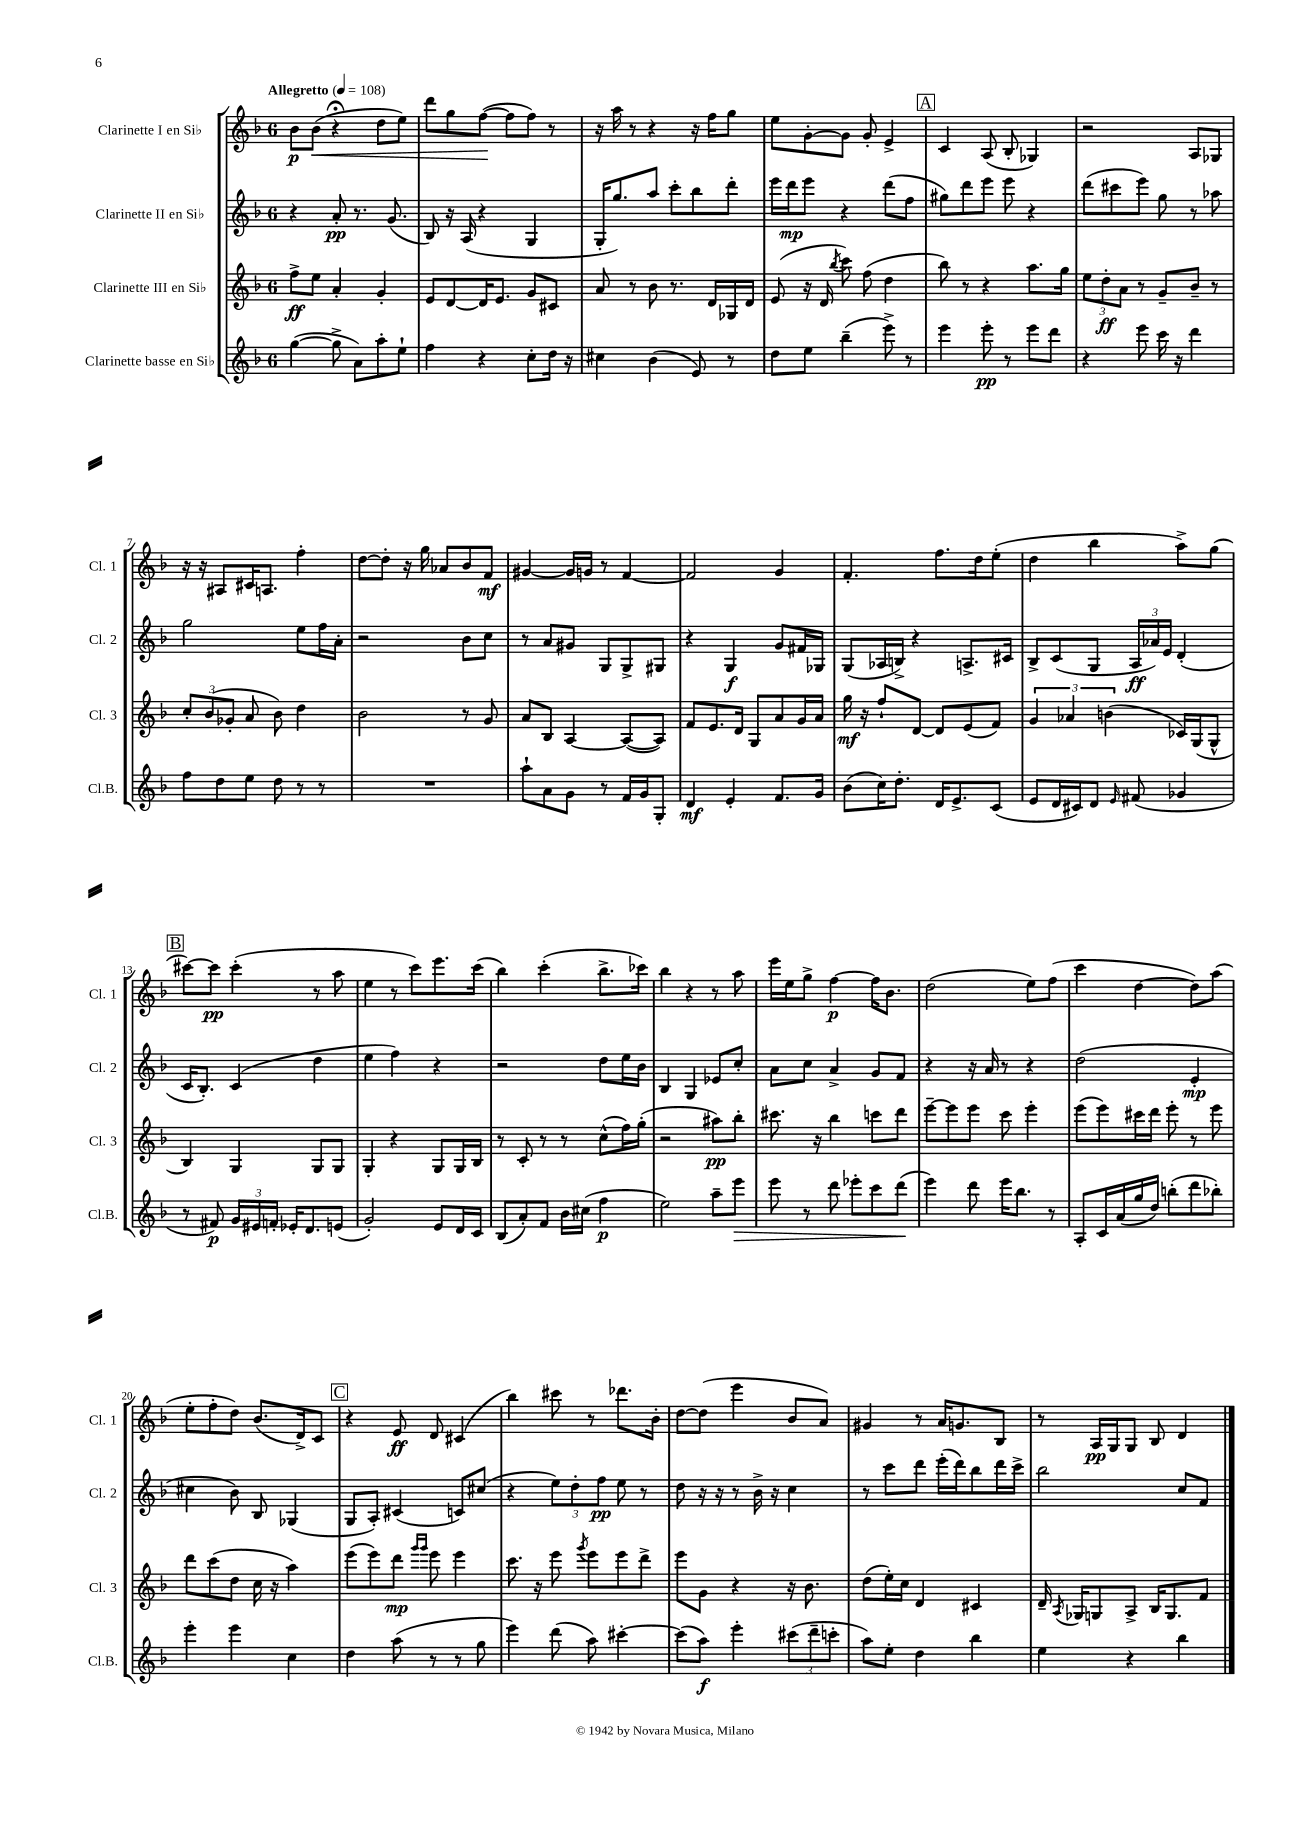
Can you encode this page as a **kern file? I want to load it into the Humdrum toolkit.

**kern	**kern	**kern	**kern
*staff4	*staff3	*staff2	*staff1
*clefG2	*clefG2	*clefG2	*clefG2
*k[b-]	*k[b-]	*k[b-]	*k[b-]
*M6/8	*M6/8	*M6/8	*M6/8
*MM108	*MM108	*MM108	*MM108
([4gg	8ff^	4r	8b-
.	8ee	.	(8b-
8gg^]	4a'	8a'	4r;
8a)	.	8.r	.
8aa'	4g'	.	8dd
.	.	(8.g	.
8ee`	.	.	8ee)
=	=	=	=
4ff	8e	8B-)	8ddd
.	[8d	16r	8gg
.	.	(16A	.
4r	16d]	4r	([8ff
.	8.e	.	.
.	.	.	8ff]
8cc'	8g	4G	8ff)
16dd	8c#	.	8r
16r	.	.	.
=	=	=	=
4cc#	8a	16G'	16r
.	.	8.gg)	16aa
.	8r	.	8r
(4b-	8b-	8aa	4r
.	8.r	8ccc'	.
8e)	.	8bb-	16r
.	16d	.	16ff
8r	16G-	8ddd'	8gg
.	16d	.	.
=	=	=	=
8dd	(8e	16eee	8ee
.	.	16ddd	.
8ee	16r	8eee	[8g'
.	16d	.	.
.	8qbb-	.	.
(4bb-~	8ccc)	4r	8g]
.	(8ff	.	8g'
8eee^)	4dd	(8ddd	4e^
8r	.	8ff	.
=	=	=	=
4eee	8bb-)	8gg#)	4c
.	8r	8ddd	.
8eee'	4r	8eee	(8A
8r	.	8eee	8B-'
8eee	8.aa	4r	4G-)
8ddd	.	.	.
.	16gg	.	.
=	=	=	=
4r	12ee	(8ddd	2r
.	12dd'	.	.
.	.	8ccc#	.
.	12a	.	.
8eee	8r	8eee)	.
16ccc	8g~	8gg	.
16r	.	.	.
4ddd	8b-~	8r	8A
.	8r	8aa-	8G-
=	=	=	=
8ff	12cc'	2gg	16r
.	.	.	16r
.	(12b-	.	.
8dd	.	.	8A#
.	12g-'	.	.
8ee	8a	.	16c#
.	.	.	8.A
8dd	8b-)	.	.
8r	4dd	8ee	4ff'
8r	.	16ff	.
.	.	16a'	.
=	=	=	=
2.r	2b-	2r	[8dd
.	.	.	8dd']
.	.	.	16r
.	.	.	16gg
.	.	.	8a-
.	8r	8b-	8b-
.	8g	8cc	8f
=	=	=	=
8aa`	8a	8r	[4g#
8a	8B-	8a	.
8g	[4A	8g#	16g#]
.	.	.	16g
8r	.	8G	8r
16f	(8A_	8G^	[4f
16g	.	.	.
8G'	8A])	8G#	.
=	=	=	=
4d	8f	4r	2f]
.	8.e	.	.
4e'	.	4G	.
.	16d	.	.
.	8G	.	.
8.f	8a	8g	4g
.	16g	16f#	.
16g	16a	16G-	.
=	=	=	=
(8b-	16gg	(8G	4.f'
.	16r	.	.
16cc)	8ff`	16A-	.
8.dd'	.	16B^)	.
.	[8d	4r	.
16d	8d]	.	8.ff
8.e^	.	.	.
.	(8e	8.A^	.
.	.	.	16dd
(8c	8f)	.	(8ee'
.	.	16c#	.
=	=	=	=
8e	6g	8B-^	4dd
16d	.	(8c	.
.	6a-	.	.
16c#)	.	.	.
8d	.	8G	4bb-
.	(6b	.	.
16qqe	.	.	.
(8f#	.	24A	.
.	.	24a-)	.
.	.	24e	.
4g-	16c-)	(4d'	8aa^)
.	(16G	.	.
.	8G^^	.	(8gg
=	=	=	=
8r	4B-)	16c	[8ccc#)
.	.	8.B-')	.
8f#)	.	.	8ccc#]
24g	4G	(4c	(4ccc#'
24e#	.	.	.
24f'	.	.	.
16e-'	.	.	.
8.d	.	.	.
.	8G	4dd	8r
(8e	8G	.	8aa
=	=	=	=
2g')	4G'	4ee	4ee
.	4r	4ff)	8r
.	.	.	8ccc)
8e	8G	4r	8.eee
16d	16G	.	.
16c	16B-	.	(16ccc
=	=	=	=
(8B-	8r	2r	4bb-)
8a')	8c'	.	.
8f	8r	.	(4ccc'
16b-	8r	.	.
(16cc#	.	.	.
4ff	(8cc^^	8dd	8.bb-^
.	16ff)	16ee	.
.	(16gg'	16b-	16ccc-)
=	=	=	=
2ee)	2r	4B-	4bb-
.	.	4G	4r
8aa~	8aa#)	8e-	8r
8eee	8bb-'	8cc'	8aa
=	=	=	=
8eee	8.ccc#	8a	16eee
.	.	.	16ee
8r	.	8cc	8gg^
.	16r	.	.
8ddd	4bb-	4a^	[4ff
8eee-'	.	.	.
8ccc	8ccc	8g	16ff]
.	.	.	8.b-
(8ddd	8ddd	8f	.
=	=	=	=
4eee)	[8eee~	4r	(2dd
.	8eee]	.	.
8ddd	8eee	16r	.
.	.	16a	.
16eee	8ccc	8r	.
8.bb-	.	.	.
.	4eee'	4r	8ee)
8r	.	.	(8ff
=	=	=	=
8A'	(8eee	(2dd	4ccc
16c	8eee)	.	.
(16a	.	.	.
16gg	16ccc#	.	[4dd
16dd)	16ddd	.	.
(8bb'	8eee'	.	.
8ddd	8r	4e'	8dd])
8bb-')	8eee	.	(8aa
=	=	=	=
4eee'	8ddd	4cc#	8ee'
.	(8ccc	.	8ff'
4eee	8dd	8b-)	8dd)
.	16cc	8B-	(8.b-
.	16r	.	.
4cc	4aa)	(4G-	.
.	.	.	16d^)
.	.	.	8c
=	=	=	=
4dd	(8eee	8G	4r
.	8eee)	8A')	.
(8aa	8ddd	(4c#	8e
.	16qqggg	.	.
.	16qqggg	.	.
8r	8eee	.	8d
8r	4eee	8c)	(4c#
8gg	.	(8cc#	.
=	=	=	=
4eee)	8.ccc	4r	4bb-)
.	16r	.	.
(8ddd	8eee	12ee)	8ccc#
.	.	12dd'	.
.	8qggg	.	.
8aa)	8eee	.	8r
.	.	12ff	.
[4ccc#'	8eee	8ee	8.ddd-
.	8ddd^	8r	.
.	.	.	16b-'
=	=	=	=
(8ccc#]	8eee	8dd	[8dd
8aa)	8g	16r	(8dd]
.	.	16r	.
4eee'	4r	8r	4eee
.	.	16b-^	.
.	.	16r	.
(12ccc#	16r	4cc	8b-
.	8.b-	.	.
12ddd~	.	.	.
.	.	.	8a)
12ccc'	.	.	.
=	=	=	=
8aa)	(8dd	8r	4g#
8ee'	16ee')	8ccc	.
.	16cc	.	.
4dd	4d	8ddd	8r
.	.	(16eee'	16a
.	.	16ddd)	8.g
4bb-	4c#	8bb-	.
.	.	16ddd	8B-
.	.	16ccc^	.
=	=	=	=
4ee	16d~	2bb-	8r
.	8qA	.	.
.	16G-	.	.
.	8G	.	16A
.	.	.	16G
4r	8A^	.	8G
.	16B-	.	8B-
.	8.G	.	.
4bb-	.	8cc	4d
.	8f	8f	.
==	==	==	==
*-	*-	*-	*-
